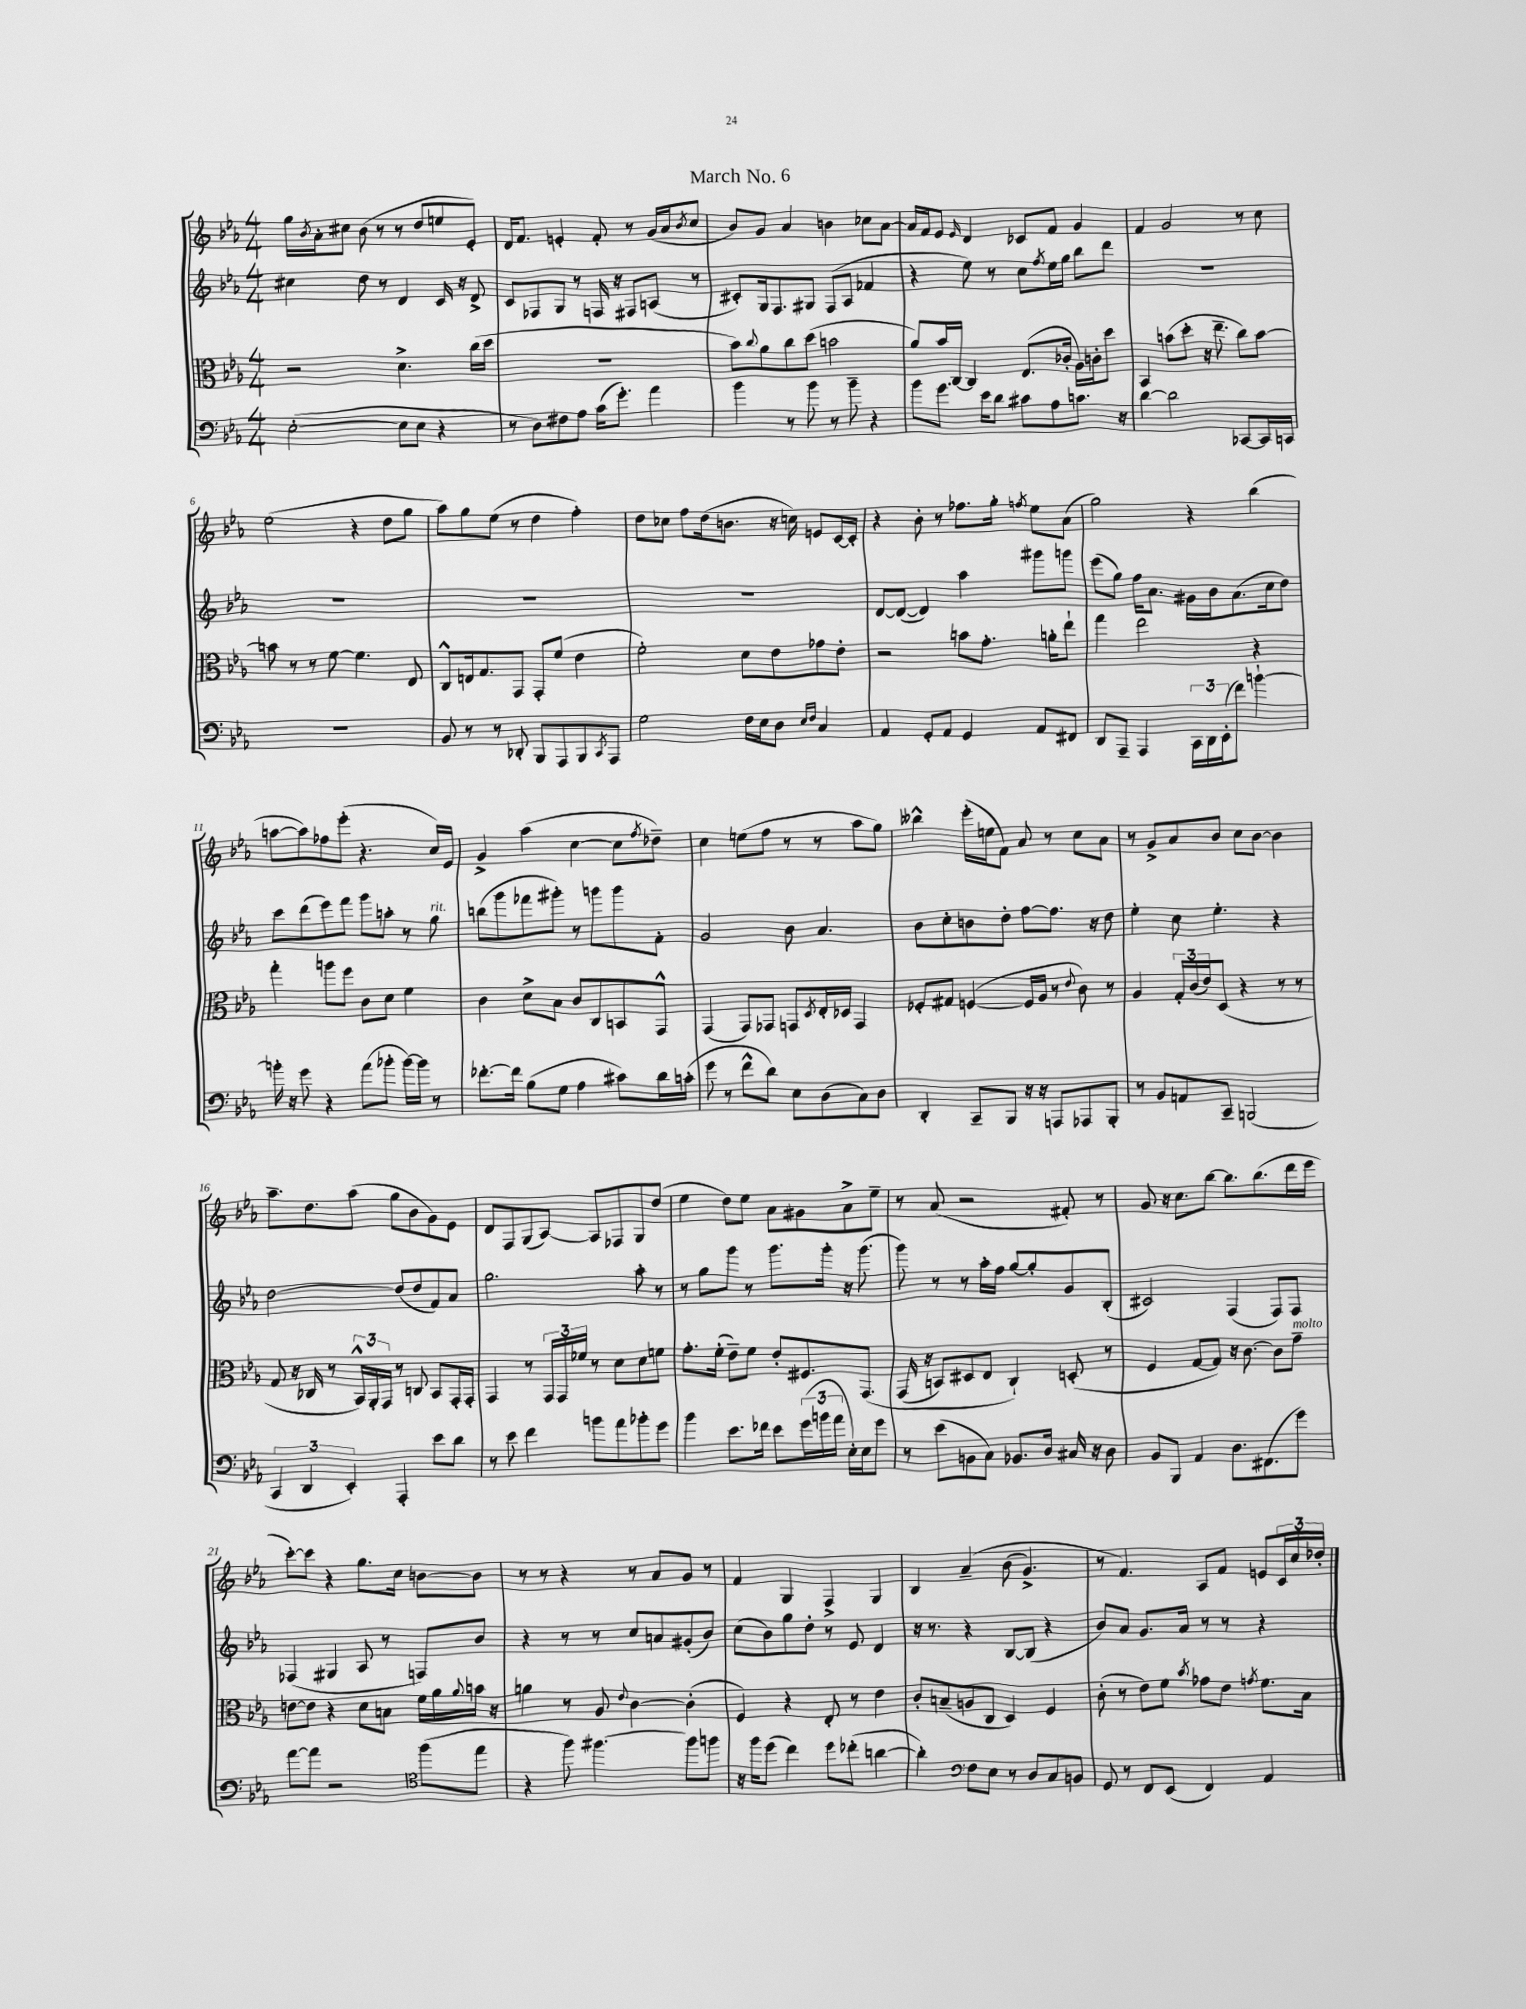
\header { title = "March No. 6" }
<<
\new StaffGroup <<
\new Staff = "s0" {
    \clef treble \key ees \major \numericTimeSignature \time 4/4
    g''16 \acciaccatura { bes'8 } aes'16-. cis''8 bes'8( r8 r8 d''8 e''8 ees'8-.) |
    d'16 f'8. e'4-. f'8-. r8 g'16( aes'16 \acciaccatura { bes'8 } c''8 |
    bes'8) g'8 aes'4 b'4 ces''8 aes'8~ |
    aes'16 f'16 ees'8 \grace { ees'16 } d'4 ces'8 f'8 g'4 |
    f'4 g'2 r8 c''8 |
    ees''2( r4 d''8 g''8 |
    aes''8) g''8 ees''8( r8 d''4 f''4-.) |
    d''8 ces''8 f''8 d''16( b'8. r16 c''16) e'8 c'16~ c'16-. |
    r4 bes'8-. r8 fes''8. g''16-. \acciaccatura { f''8 } ees''8 aes'8( |
    g''2) r4 bes''4( |
    a''8~ a''8) fes''8 ees'''8-.( r4. c''16) ees'16 |
    g'4-> aes''4( c''4~ c''8 \acciaccatura { f''8 } des''8--) |
    c''4 e''8( f''8 r8 r8 aes''8 g''8) |
    beses''4-^ ees'''16-.( e''16 f'8) aes'8 r8 c''8 aes'8 |
    r8 g'8-> aes'8 bes'8 c''8 bes'8~ bes'4 |
    aes''8.-- d''8. aes''8( g''8 bes'8 g'8) ees'8 |
    d'8 f8 g8( aes8~) aes8 fes8 g8 d''8( |
    ees''4 d''8) ees''8 aes'8 gis'8 aes'8-> ees''8-- |
    r8 aes'8( r2 fis'8-.) r8 |
    g'8 r16 c''8. bes''8~ bes''8. bes''8.( d'''16 ees'''16 |
    c'''8~-.) c'''8 r4 g''8. c''16 b'8~ b'8 |
    r8 r8 r4 r8 aes'8 g'8 r8 |
    f'4 g4 f4-> g4 |
    bes4 aes'4--\( bes'8( g'4.->) |
    r8 f'4.\) aes8 f'8 e'8 \tuplet 3/2 { c'16 c''16 des''16-. } \bar "|." |
}
\new Staff = "s1" {
    \clef treble \key ees \major \numericTimeSignature \time 4/4
    cis''4 d''8 r8 d'4 c'16 r16 d'8-> |
    c'8 fes8 g8 r8 f16 r16 fis8 a8( r8 |
    cis'8-.) g16 f8. gis8 f8( aes8 fes'4 |
    r4 ees''8) r8 c''8 \acciaccatura { f''8 } ees''16 g''16 bes''8 d'''8 |
    R1 |
    R1 |
    R1 |
    R1 |
    d'8~ d'8~( d'4) aes''4 gis'''8 g'''8 |
    ees'''8( g''8) f''16 aes'8. gis'16 bes'16 aes'8.( c''16 d''8) |
    c'''8 d'''8( ees'''8) f'''8 g'''8 a''8-. r8 g''8^\markup { \italic "rit." } |
    b''8( g'''8 fes'''8 gis'''8-.) r8 g'''8 g'''8 f'8-. |
    g'2 bes'8 aes'4. |
    bes'8 c''8-. b'8 d''8-. f''8~ f''8. r16 d''8 |
    ees''4-. c''8 ees''4.-. r4 |
    d''2~ d''8( d''8 f'8) aes'8 |
    g''2. aes''8-. r8 |
    r8 g''8 g'''8 r8 g'''8. g'''16-. r16 g'''8.( |
    g'''8) r8 r8 aes''16-. f''16 g''8~ g''8-. g'8 bes8-.( |
    cis'2) f4( f8) f8 |
    fes4( gis4 aes8 r8 f8) bes'8 |
    r4 r8 r8 c''8 a'8 gis'8-.( bes'8) |
    c''8( bes'8) g''8 d''8-. r8 ees'8 d'4 |
    r16 r8. r4 bes8~ bes8( r4 |
    bes'8) aes'8 g'8. aes'16 r8 r8 r4 \bar "|." |
}
\new Staff = "s2" {
    \clef alto \key ees \major \numericTimeSignature \time 4/4
    r2 d'4.-> c''16( d''16 |
    R1 |
    bes'8) \appoggiatura { c''8 } aes'8 c''8 d''8( b'2 |
    aes'8) bes'16 c16~ c4 ees8.( ces'16-. aes16) c'16-. d''8 |
    bes,4 b'8( d''8-. r16 ees''8.-- c''8) b'8~ |
    b'8 r8 r8 f'8~ f'4. ees8 |
    c8-^ e16 g8. g,8 g,8-. f'8( ees'4 |
    f'2-.) d'8 ees'8 ges'8 ees'8-. |
    r2 b'8 g'8.-. a'16-. ees''8-! |
    g''4 ees''2 r4 |
    g''4-. a''8 f''8 c'8 d'8 f'4 |
    c'4 d'8-> bes8 c'8 c8 b,8 g,8-^ |
    g,4( g,8) ges,8 g,8 \acciaccatura { d8 } ees16-. des16 g,4 |
    fes8-. gis8 f4~( f16 aes16 r8 \appoggiatura { ees'8 } c'8) r8 |
    aes4 \tuplet 3/2 { g16-. c'16( ees'16) } d8( r4 r8 r8 |
    g8 r16 ces16 r8 \tuplet 3/2 { bes,16-^) aes,16-. g,16 } r8 c8 bes,8 g,16-. g,16-. |
    g,4 r8 \tuplet 3/2 { g,16 g,16 fes'16 } r8 d'8 d'8 f'8 |
    g'8.-. f'16-.( ees'8--) f'8 ees'8-. fis8. g,8.\( |
    g,16( r16 b,8) dis8 ees8 c4-!\) d8-.( r8 |
    f4 g8~ g8) r16 c'8.~ c'8 g'8--^\markup { \italic "molto" } |
    e'8~ e'8 r4 d'8 b8 f'16 aes'16 \appoggiatura { aes'8 } b'16 r16 |
    a'4 r8 aes8 \appoggiatura { ees'8 } c'4~ c'4-.( |
    f4) r4 ees8-. r8 ees'4 |
    c'8-. b8--( a8 c8 d4) f4 |
    c'8-.( r8 ees'8) f'8 \acciaccatura { bes'8 } ges'8 ees'8 \acciaccatura { g'8 } f'8. bes16 \bar "|." |
}
\new Staff = "s3" {
    \clef bass \key ees \major \numericTimeSignature \time 4/4
    ees2~-.( ees8 ees8 r4 |
    r8 d8) fis8 aes8 c'16( g'8.-.) aes'4 |
    bes'4 r8 bes'8 r8 bes'8-- r4 |
    bes'8 g'8. ees'16 d'8 cis'8 aes8 c'8. r16 |
    d'4~ d'2 ces,8~ ces,16 c,16 |
    R1 |
    bes,8 r8 r8 des,8-. bes,,8 aes,,8 bes,,8 \acciaccatura { c,8 } aes,,8 |
    g2 f16 ees16 d8 \grace { ees16 f16 } c4 |
    aes,4 g,8-. aes,8 g,4 aes,8 fis,8 |
    d,8 aes,,8-- aes,,4 \tuplet 3/2 { c,16 d,16 ees,16-.( } f'8) b'4~-! |
    b'16-. r16 g'8 r4 aes'8( bes'8-. bes'16~) bes'16 r8 |
    fes'8.~-. fes'16 bes8( g8 aes4 cis'8) d'16 c'16-.( |
    g'8 r8 f'8-^ d'8) ees8 d8( c8) d8 |
    d,4-. c,8-- bes,,8 r16 r16 a,,8 aes,,8 bes,,8-. |
    r8 bes,8 a,8 c,8-- b,,2( |
    \tuplet 3/2 { c,4 d,4 ees,4-.) } aes,,4-. ees'8 d'8 |
    r8 ees'8 f'4 b'8 aes'8 bes'8-. g'8 |
    bes'4 ees'8. fes'16 ees'8 \tuplet 3/2 { g'16( b'16 aes'16 } ees16-.) ees16 g'8 |
    r8 ees'8( b,8 c8) bes,8. d16 cis16 r16 d8 |
    bes,8 bes,,8 aes,4 d8. fis,8.( g'8) |
    aes'8~ aes'8 r2 \clef tenor f''8( ees''8 |
    r4 f''8) fis''4.~ fis''8 f''8 |
    r16 f''16 d''8( c''4) d''8 ces''8-.( a'4~ |
    a'4-.) \clef bass f8 ees8 r8 d8 c8 b,8 |
    g,8 r8 f,8 ees,8( f,4) aes,4 \bar "|." |
}
>>
>>
